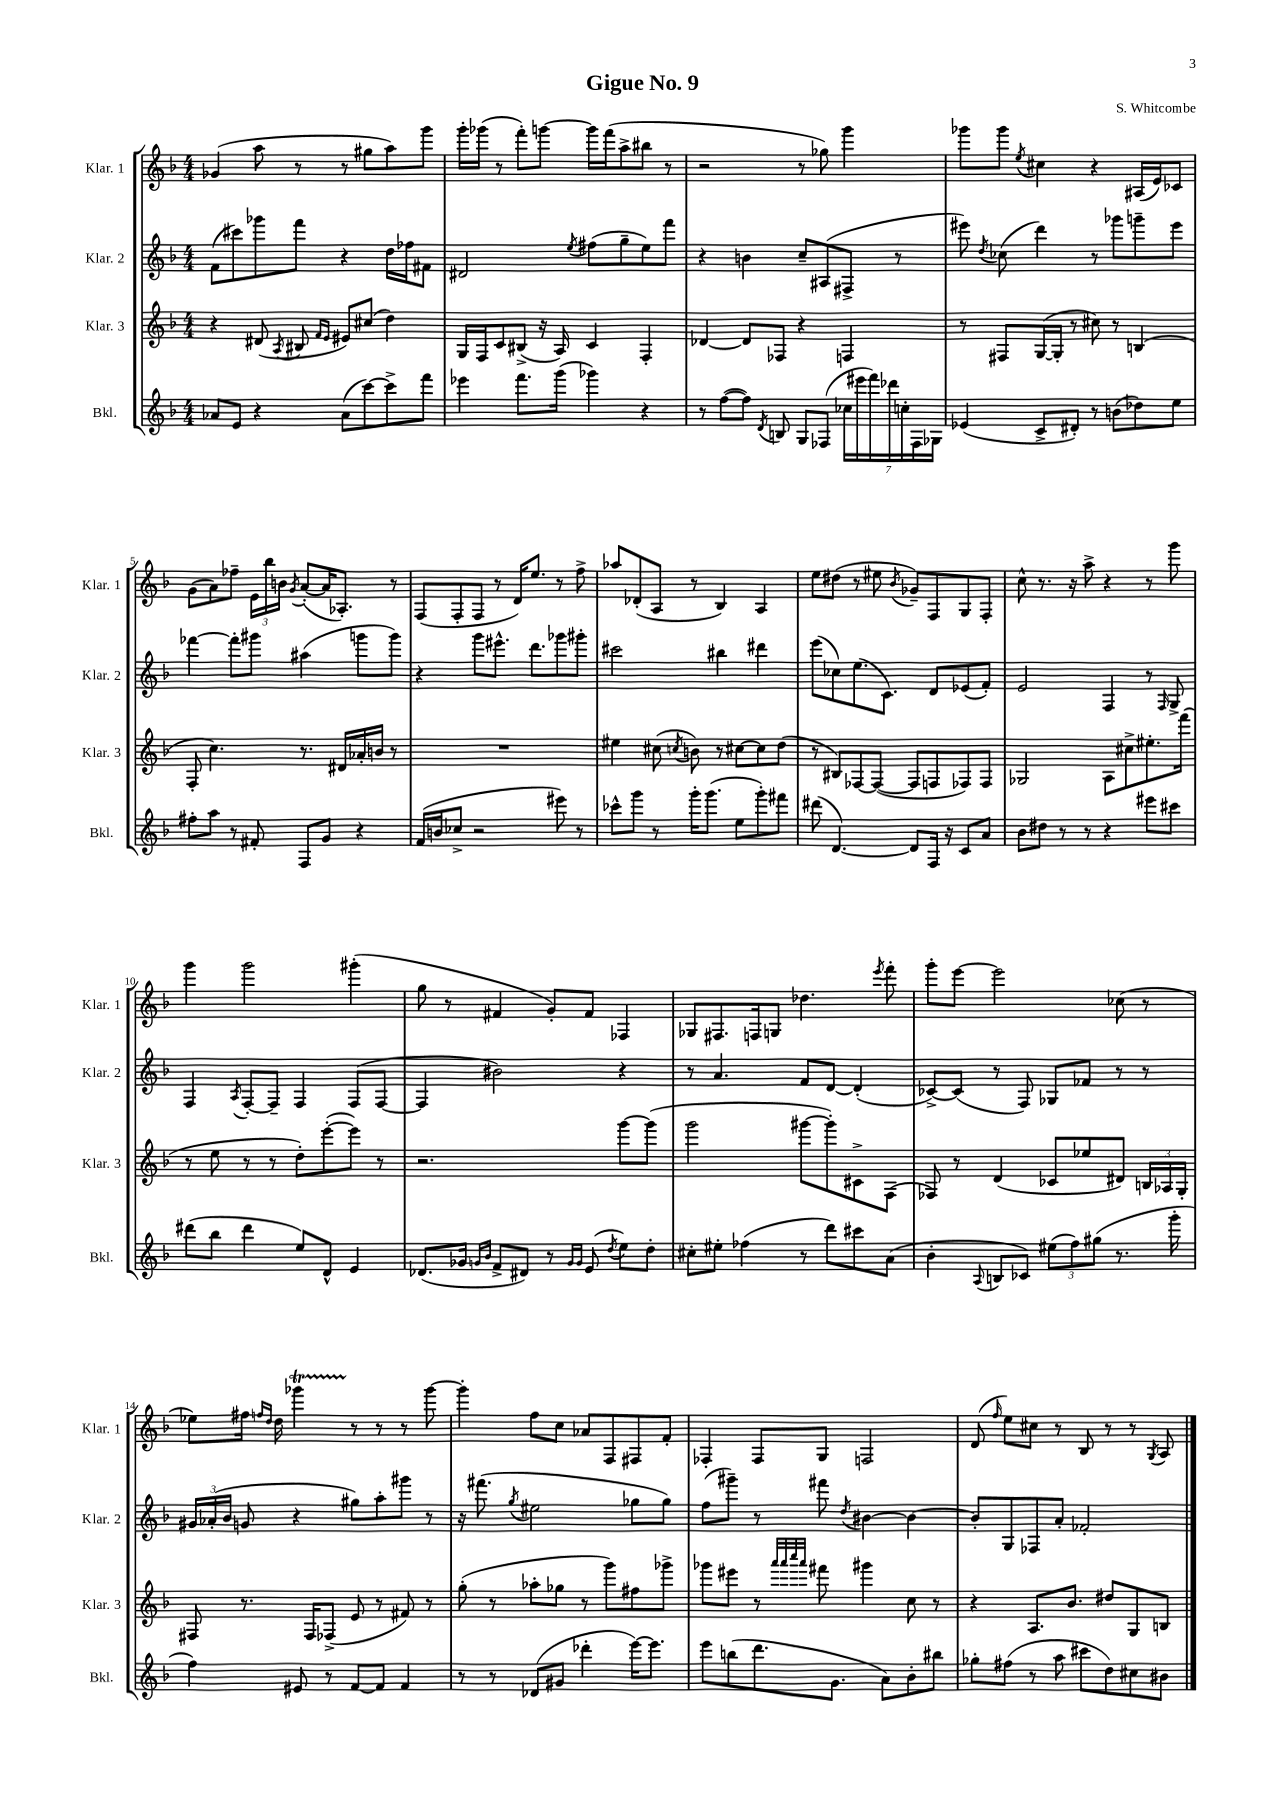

**kern	**kern	**kern	**kern
*part4	*part3	*part2	*part1
*staff4	*staff3	*staff2	*staff1
*I"Bkl.	*I"Klar. 3	*I"Klar. 2	*I"Klar. 1
*I'Bkl.	*I'Klar. 3	*I'Klar. 2	*I'Klar. 1
*clefG2	*clefG2	*clefG2	*clefG2
*k[b-]	*k[b-]	*k[b-]	*k[b-]
*M4/4	*M4/4	*M4/4	*M4/4
=1	=1	=1	=1
8a-X/L	4r	(8f\L	(4g-X/
8e/J	.	8ccc#X\)	.
4r	(8d#X/	8ggg-X\	8aa\
.	8qA/	.	.
.	8B#X/	8fff\J	8r
.	16qqf/LL	.	.
.	16qqe/JJ	.	.
(8a-\L	8e#X/L)	4r	8r
[8ccc\)	(8cc#X/J	.	8gg#X\L
8ccc^\]	4dd\)	16dd\LL	8aa\)
.	.	16ff-X\J	.
8fff\J	.	8f#X\J	8ggg\J
=2	=2	=2	=2
4eee-X\	16G/LL	2d#X/	16ggg'\LL
.	16F/J	.	(16ggg-X\JJ
.	8c/	.	8r
8.fff\L	(8B#X^/J	.	8fff'\L)
.	16r	.	[8gggn\J
(16ggg\Jk	16A/)	.	.
.	.	8qee/	.
4ggg-X\)	4c/	(8ff#X\L	16ggg\LL]
.	.	.	(16fff\J
.	.	8gg~\	8aa^\
4r	4F'/	8ee\)	8bb#X\J
.	.	8fff\J	8r
=3	=3	=3	=3
8r	[4d-X/	4r	2r
([8ff\L	.	.	.
8ff\J])	8d-/L]	4bn\	.
8qd/	.	.	.
8Bn/	8F-X/J	.	.
8G/L	4r	8cc~/L	8r
(8F-X/J	.	(8A#X/	8gg-X\)
28cc-X\LL	4Fn/	8F#X^/J	4ggg\
28eee#X\	.	.	.
28fff\)	.	.	.
28ddd-X\	.	.	.
.	.	8r	.
28ccn'\	.	.	.
28F-\	.	.	.
28G-X\JJ	.	.	.
=4	=4	=4	=4
(4e-X/	8r	8eee#X\)	8ggg-X\L
.	.	8qdd/	.
.	8F#X/L	(8cc-X\	8ggg-\J
.	.	.	8qee/
8c^/L	([16G/L	4ddd\)	4cc#X\
.	16G'/JJ]	.	.
8d#X'/J)	8r	.	.
8r	8cc#X\)	8r	4r
(8bn\L	8r	8ggg-X\L	.
8dd-X\)	(4Bn/	8gggn~\	(16A#X/LL
.	.	.	16e/J)
8ee\J	.	8eee#\J	8c-X/J
!!LO:LB:g=z
=5	=5	=5	=5
8ff#X'\L	8F'/	[4fff-X\	(8g\L
8aa\J	4.cc\)	.	8a\)
8r	.	8fff-'\L]	8ff-X~\J
8f#X'/	.	8ggg#X\J	24e\LL
.	.	.	24bb-\
.	.	.	24bn\JJ
.	.	.	8qg/
8F/L	8.r	(4aa#X\	([8a'/L
8g/J	.	.	16a/K]
.	16d#X/LL	.	8.A-X'/J)
4r	16a-X'/	8gggn\L	.
.	16bn/JJ	.	.
.	8r	8ggg\J)	8r
=6	=6	=6	=6
(16f/LL	1r	4r	(8F/L
16bn/J	.	.	.
8cc-X^/J	.	.	8F'/
2r	.	8ggg\L	8F/J
.	.	8.eee#X^^\J	8r
.	.	.	16d/KL)
.	.	8.ddd\L	8.ee/J
8eee#X\)	.	8ggg-X\	8r
8r	.	8ggg#X'\J	8ff^\
=7	=7	=7	=7
8ccc-X^^\L	4ee#X\	2ccc#X\	8aa-X/L
8ggg\J	.	.	(8d-X'/
8r	(8cc#X\	.	8A/J
.	8qccn/	.	.
16ggg'\KL	8bn\)	.	8r
(8.ggg\J	.	.	.
.	8r	4bb#X\	4B-/)
8ee\L	[8cc#X\L	.	.
8ggg'\)	8cc#\]	4ddd#X\	4A/
8fff#X\J	(8dd\J	.	.
=8	=8	=8	=8
(8ddd#X\	8r	(8eee\L	8ee\L
[4.d/)	8B#X/L)	8cc-X\)	(8dd#X\J
.	[8F-X/	(8.ee\	8r
.	(8F-/J_	.	8ee#X\
.	.	8.c\J)	.
.	.	.	8qb-/
8d/L]	8F-/L]	.	8g-X~/L)
16F/Jk	8Fn/	8d/L	8F/
16r	.	.	.
8c/L	8F-X/)	(8e-X/	8G/
8a/J	8F-/J	8f'/J)	8F'/J
=9	=9	=9	=9
8b-\L	2G-X/	2e/	8cc^^\
8dd#X\J	.	.	8.r
8r	.	.	.
.	.	.	16r
8r	.	.	8aa^\
4r	8A\L	4F/	4r
.	8cc#X^\	.	.
8eee#X\L	8.ee#X'\	8r	8r
.	.	16qqF/	.
8ccc#X\J	.	8G^/	8ggg\
.	(16fff\Jk	.	.
!!LO:LB:g=z
=10	=10	=10	=10
(8ddd#X\L	8r	4F/	4ggg\
8bb-\J	8ee\	.	.
.	.	8qA/	.
4ddd#\	8r	[8F'/L	2ggg\
.	8r	8F~/J]	.
8ee/L)	8dd'\L)	4F/	.
8d^^/J	([8eee'\	.	.
4e/	8eee\J])	(8F/L	(4ggg#X'\
.	8r	[8F/J	.
=11	=11	=11	=11
(8.d-X/L	2.r	4F/]	8gg\
.	.	.	8r
16g-X/Jk	.	.	.
16qqgn/LL	.	.	.
16qqb-/JJ	.	.	.
8f^/L	.	2b#X\)	4f#X/
8d#X/J)	.	.	.
8r	.	.	8g'/L)
16qqg/LL	.	.	.
16qqg/JJ	.	.	.
(8e/	.	.	8f#/J
8qdd/	.	.	.
8ee\L)	[8ggg\L	4r	4F-X/
8dd'\J	(8ggg\J]	.	.
=12	=12	=12	=12
8cc#X'\L	2ggg\	8r	8G-X/L
8ee#X'\J	.	4.a/	8.F#X/
(4ff-X\	.	.	.
.	.	.	16Fn/k
.	.	.	8Gn/J
8r	[8ggg#X\L	8f/L	4.dd-X\
8ddd\L)	8ggg#'\])	[8d/J	.
8ccc#X\	8c#X^\	(4d'/]	.
.	.	.	8qeee/
(8a\J	(8F\J	.	8fff'\
=13	=13	=13	=13
4b-'\	8F-X/)	[8c-X^/L)	8ggg'\L
.	8r	(8c-/J]	[8eee\J
8qqA/	.	.	.
8Bn/L	(4d/	8r	2eee\]
8c-X/J)	.	8F/)	.
(12ee#X\L	8c-X/L	8G-X/L	.
12ff\)	.	.	.
.	8ee-X/	8f-X/J	.
(12gg#X\J	.	.	.
8.r	8d#X/J)	8r	(8cc-X\
.	24Bn/LL	8r	8r
.	24A-X/	.	.
16ggg'\	.	.	.
.	24G'/JJ	.	.
!!LO:LB:g=z
=14	=14	=14	=14
4ff\)	8F#X/	24g#X/LL	8ee-X\L)
.	.	(24a-X'/	.
.	.	24b-/JJ	.
.	8.r	8gn/	16ff#X\Jk
.	.	.	16qqffn/LL
.	.	.	16qqdd/JJ
.	.	.	16dd\
8e#X/	.	4r	4ggg-XT\
.	16F#/KL	.	.
8r	(8F-X^/J	.	.
[8f/L	8e/	8gg#X\L)	8r
8f/J]	8r	8aa'\	8r
4f/	8f#X/)	8ggg#X\J	8r
.	8r	8r	[8ggg-\
=15	=15	=15	=15
8r	(8gg'\	16r	4ggg-'\]
.	.	(8.fff#X\	.
8r	8r	.	.
.	.	8qgg/	.
(8d-X/L	8aa-X'\L	2ee#X\	8ff\L
8g#X/J	8gg-X\J	.	8cc\J
4ddd-X'\	8r	.	8a-X/L
.	8ggg\L)	.	8F/
[16eee\KL)	8ff#X\	8gg-X\L	8F#X/
8.eee\J]	.	.	.
.	8ggg-X^\J	8gg-\J)	8f'/J
=16	=16	=16	=16
8eee\L	8ggg-X\L	(8ff\L	4F-X'/
(8bbn\	8eee#X\J	8ggg#X~\J)	.
8.ddd\	8r	8r	8F-/L
.	32qqaaa/LLL	.	.
.	32qqaaa/	.	.
.	32qqcccc/	.	.
.	32qqaaa/JJJ	.	.
.	8fff#X\	8fff#X\	8G/J
8.g\J	.	.	.
.	.	8qdd/	.
.	4ggg#X\	[4b#X\	2Fn/
8a\L)	.	.	.
8b-'\	8cc\	4b#\_	.
8bb#X\J	8r	.	.
=17	=17	=17	=17
8gg-X'\L	4r	8b#'/L]	(8d/
.	.	.	16qqff/
(8ff#X\J	.	8G/	8ee\L)
8r	8.A/L	8F-X/	8cc#X\J
8aa\	.	8a'/J	8r
.	8.b-/J	.	.
8ccc#X\L	.	2f-X'/	8B-/
8dd\)	8dd#X/L	.	8r
8cc#X\	8G/	.	8r
.	.	.	8qG/
8b#X\J	8Bn/J	.	8A/
==	==	==	==
*-	*-	*-	*-
